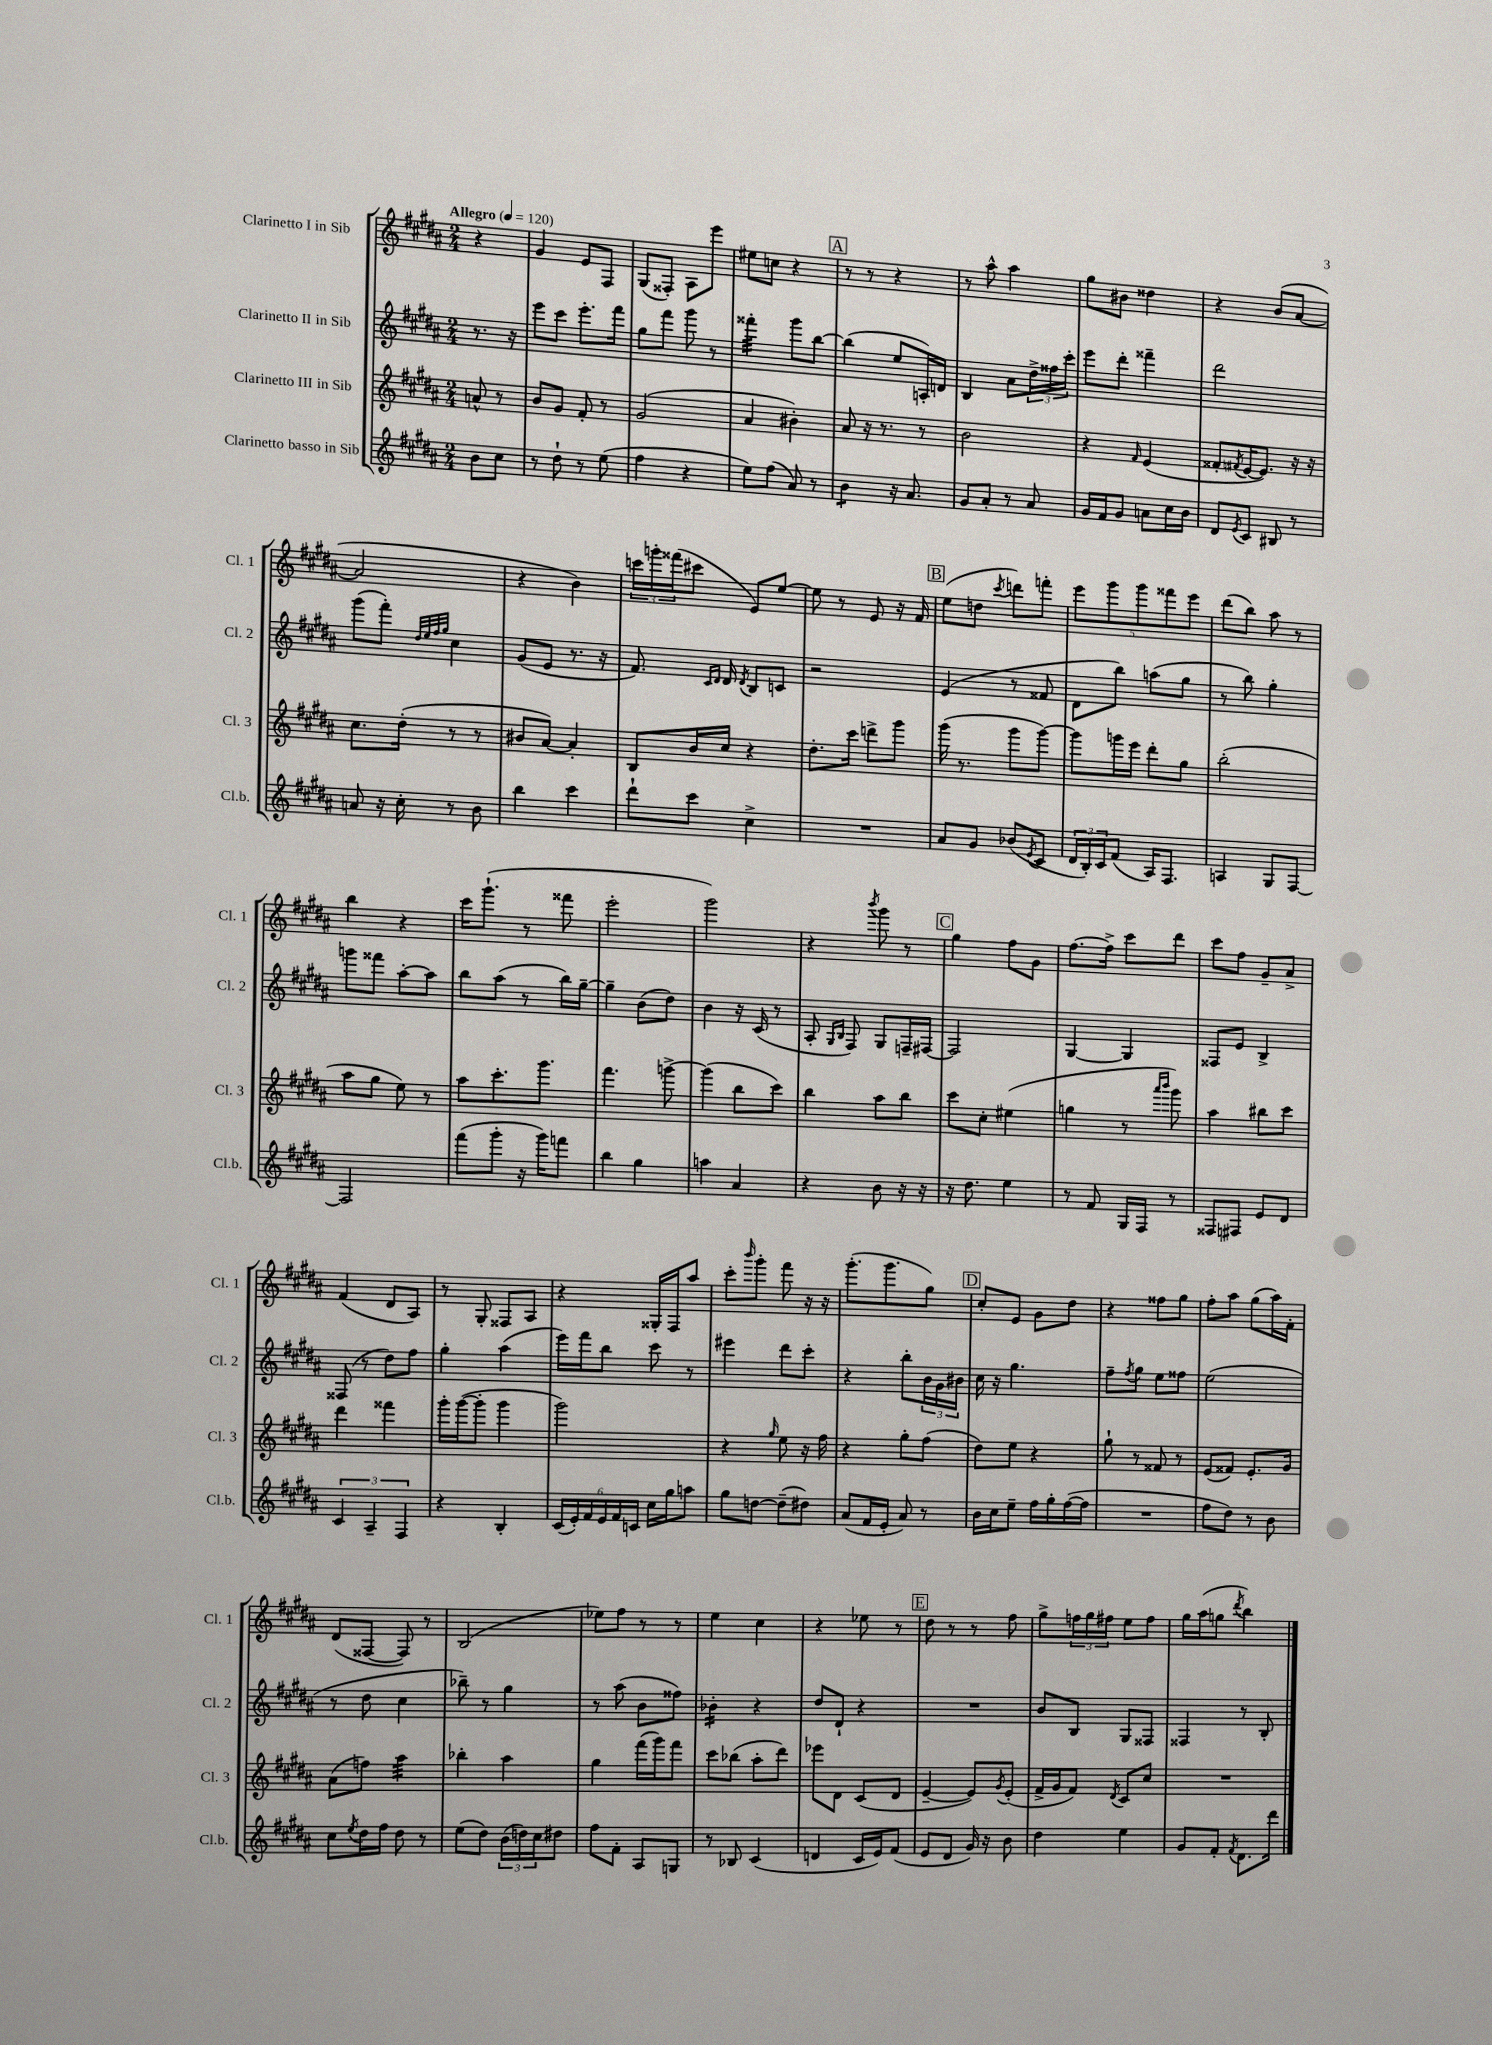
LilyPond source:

<<
\new StaffGroup <<
\new Staff = "s0" \with { instrumentName = "Clarinetto I in Sib" shortInstrumentName = "Cl. 1" } {
    \clef treble \key b \major \numericTimeSignature \time 2/4 \partial 4 \tempo "Allegro" 4 = 120
    r4 |
    gis'4 e'8 fis8 |
    gis8( fisis8-.) ais8 e'''8 |
    eis''8 c''8 r4 |
    \mark \markup { \box "A" } r8 r8 r4 |
    r8 ais''8-^ ais''4 |
    gis''8 bis'8 disis''4 |
    r4 b'8( ais'8~ |
    ais'2 |
    r4 b'4) |
    \tuplet 3/2 { c'''16 g'''16-. fisis'''16( } cis'''8 e'8) e''8~ |
    e''8 r8 e'8 r16 fis'16 |
    \mark \markup { \box "B" } e''8( d''8 \acciaccatura { cis'''8 } d'''8) f'''8-. |
    \tuplet 5/4 { e'''8 gis'''8 gis'''8 fisis'''8 e'''8 } |
    dis'''8( b''8) ais''8 r8 |
    b''4 r4 |
    cis'''16 gis'''8.-!( r8 fisis'''8 |
    e'''2-. |
    gis'''2) |
    r4 \acciaccatura { b'''8 } gis'''8 r8 |
    \mark \markup { \box "C" } gis''4 fis''8 gis'8 |
    fis''8.~ fis''16-> cis'''8 dis'''8 |
    cis'''8 fis''8 gis'8-- ais'8-> |
    fis'4( dis'8 ais8) |
    r8 gis8-. fisis8 ais8 |
    r4 gisis16-. fis16 ais''8 |
    cis'''8-. \grace { b'''16 } gis'''8-. fis'''8 r16 r16 |
    gis'''8.-.( gis'''8. gis''8) |
    \mark \markup { \box "D" } cis''8-. e'8 gis'8 dis''8 |
    r4 fisis''8 gis''8 |
    fis''8-. ais''8 gis''8( ais''16) fis'16-. |
    dis'8( fisis8~ fisis8) r8 |
    b2( |
    ees''8) fis''8 r8 r8 |
    e''4 cis''4 |
    r4 ees''8 r8 |
    \mark \markup { \box "E" } dis''8 r8 r8 fis''8 |
    gis''8-> \tuplet 3/2 { f''16 gis''16 fis''16 } e''8 fis''8 |
    gis''16 ais''16( g''8 \acciaccatura { dis'''8 } b''4) \bar "|." |
}
\new Staff = "s1" \with { instrumentName = "Clarinetto II in Sib" shortInstrumentName = "Cl. 2" } {
    \clef treble \key b \major \numericTimeSignature \time 2/4 \partial 4
    r8. r16 |
    e'''8 cis'''8 e'''8.-. fis'''16 |
    gis''8 fis'''8 gis'''8 r8 |
    fisis'''4:32-. gis'''8 b''8~ |
    \mark \markup { \box "A" } b''4( e''8 a16-.) d'16 |
    b4 ais'8 \tuplet 3/2 { dis''16-> fisis''16 cis'''16-. } |
    e'''8 dis'''8-. fisis'''4-- |
    dis'''2 |
    gis'''8( fis'''8-.) \grace { dis''32 e''32 fis''32 gis''32 } cis''4 |
    gis'8( e'8 r8. r16 |
    fis'8.) \grace { cis'16 dis'16 } dis'16 \acciaccatura { dis'8 } b8 c'8 |
    r2 |
    \mark \markup { \box "B" } e'4( r8 fisis'8 |
    dis'8 b''8) a''8( gis''8 |
    r8 b''8) gis''4-. |
    g'''8 fisis'''8 ais''8~-. ais''8 |
    b''8 ais''8( r8 b''16) gis''16~-- |
    gis''4-- b'8( dis''8) |
    b'4 r16 cis'16( r8 |
    ais8-. \grace { gis16 b16 } fis8) gis8 f16-- fis16~ |
    \mark \markup { \box "C" } fis2 |
    gis4~ gis4 |
    fisis8 e'8 b4-> |
    fisis8( r8 dis''8) fis''8 |
    gis''4-. ais''4( |
    e'''16) fis'''16 b''8 cis'''8 r8 |
    eis'''4 dis'''8 cis'''8-. |
    r4 b''8-. \tuplet 3/2 { b'16 gis'16 bis'16 } |
    \mark \markup { \box "D" } cis''16 r16 gis''4. |
    fis''8-- \acciaccatura { fis''8 } gis''8 e''8 fisis''8 |
    e''2( |
    r8 dis''8 cis''4 |
    bes''8--) r8 gis''4 |
    r8 ais''8( b'8 fisis''8) |
    bes'4:16-. r4 |
    dis''8 dis'8-! r4 |
    \mark \markup { \box "E" } R2 |
    b'8 b8 gis8 fisis8 |
    fisis4 r8 b8-. \bar "|." |
}
\new Staff = "s2" \with { instrumentName = "Clarinetto III in Sib" shortInstrumentName = "Cl. 3" } {
    \clef treble \key b \major \numericTimeSignature \time 2/4 \partial 4
    a'8-^ r8 |
    b'8 gis'8 fis'8-. r8 |
    gis'2( |
    ais'4 bis'4-.) |
    \mark \markup { \box "A" } ais'8 r16 r8. r8 |
    b'2 |
    r4 \grace { fis'16 } e'4( |
    fisis'8-. \acciaccatura { fis'8 } e'16~ e'8.) r16 r16 |
    cis''8. dis''16-.( r8 r8 |
    bis'8 ais'8~) ais'4-. |
    b8 b'16 cis''16 r4 |
    dis''8.-. cis'''16 d'''8-> gis'''8 |
    \mark \markup { \box "B" } gis'''16( r8. gis'''8 gis'''8~) |
    gis'''8 g'''16 e'''16 dis'''8-. gis''8 |
    b''2-.( |
    ais''8 gis''8 e''8) r8 |
    ais''8 cis'''8.-. gis'''8. |
    fis'''4. g'''8~-> |
    g'''4( b''8 cis'''8) |
    b''4 ais''8 b''8 |
    \mark \markup { \box "C" } cis'''8 cis''8-. eis''4( |
    g''4 r8 \grace { ais'''16 b'''16 } gis'''8) |
    ais''4 bis''8 cis'''8 |
    dis'''4 fisis'''4 |
    gis'''16-. gis'''16~( gis'''8-. gis'''4 |
    gis'''2) |
    r4 \grace { gis''16 } e''8 r16 fis''16 |
    r4 gis''8-. fis''8( |
    \mark \markup { \box "D" } dis''8) e''8 r4 |
    gis''8-! r8 fisis'8 r8 |
    e'8( fisis'8) e'8.-. gis'16 |
    ais'8( f''8) ais''4:32 |
    bes''4-. ais''4 |
    gis''4 fis'''16( gis'''16) fis'''8 |
    cis'''8 bes''8( ais''8-. dis'''8) |
    ees'''8 dis'8 cis'8( dis'8 |
    \mark \markup { \box "E" } e'4~-- e'8) \acciaccatura { gis'8 } e'8-.( |
    fis'16-> gis'16 fis'8) \acciaccatura { dis'8 } cis'8 cis''8 |
    R2 \bar "|." |
}
\new Staff = "s3" \with { instrumentName = "Clarinetto basso in Sib" shortInstrumentName = "Cl.b." } {
    \clef treble \key b \major \numericTimeSignature \time 2/4 \partial 4
    b'8 cis''8 |
    r8 dis''8-! r8 e''8( |
    fis''4 r4 |
    e''8) fis''8( ais'8) r8 |
    \mark \markup { \box "A" } b'4:8 r16 ais'8. |
    gis'8 ais'8-. r8 ais'8 |
    gis'16 fis'16 gis'8 a'8 cis''16 b'16 |
    dis'8 \acciaccatura { e'8 } cis'8 bis8 r8 |
    a'8 r16 cis''16-. r8 b'8 |
    b''4 cis'''4 |
    dis'''8-! cis'''8 cis''4-> |
    R2 |
    \mark \markup { \box "B" } ais'8 gis'8 bes'8( \acciaccatura { e'8 } cis'8 |
    \tuplet 3/2 { dis'16 b16-.) cis'16 } fis'8( ais16) fis8. |
    a4 gis8 fis8~ |
    fis2 |
    fis'''8( gis'''8-. r16 gis'''16) f'''8 |
    b''4 gis''4 |
    a''4 ais'4 |
    r4 b'8 r16 r16 |
    \mark \markup { \box "C" } r16 dis''8. e''4 |
    r8 fis'8 gis16 fis16 r8 |
    fisis8 fis8 e'8 dis'8 |
    \tuplet 3/2 { cis'4 ais4-- fis4 } |
    r4 b4-. |
    \tuplet 6/4 { cis'16( e'16-.) fis'16 e'16 fis'16 c'16 } cis''16 gis''16 a''8 |
    gis''8 d''8~ d''8--( dis''8) |
    ais'8( fis'16 e'16-. ais'8) r8 |
    \mark \markup { \box "D" } b'16 cis''16 e''8-- fis''16 gis''16-. fis''16~( fis''16 |
    R2 |
    fis''8 dis''8) r8 b'8 |
    cis''8 \acciaccatura { e''8 } dis''16 fis''16 dis''8 r8 |
    e''8( dis''8) \tuplet 3/2 { b'16( d''16) cis''16 } dis''8 |
    fis''8 fis'8-. ais8 g8 |
    r8 bes8 cis'4( |
    d'4 cis'16 e'16) fis'8( |
    \mark \markup { \box "E" } e'8 dis'8 gis'16) r16 b'8 |
    dis''4 e''4 |
    gis'8 fis'8-. \acciaccatura { fis'8 } dis'8. dis'''16 \bar "|." |
}
>>
>>
\layout { \context { \Score \remove "Bar_number_engraver" } }
